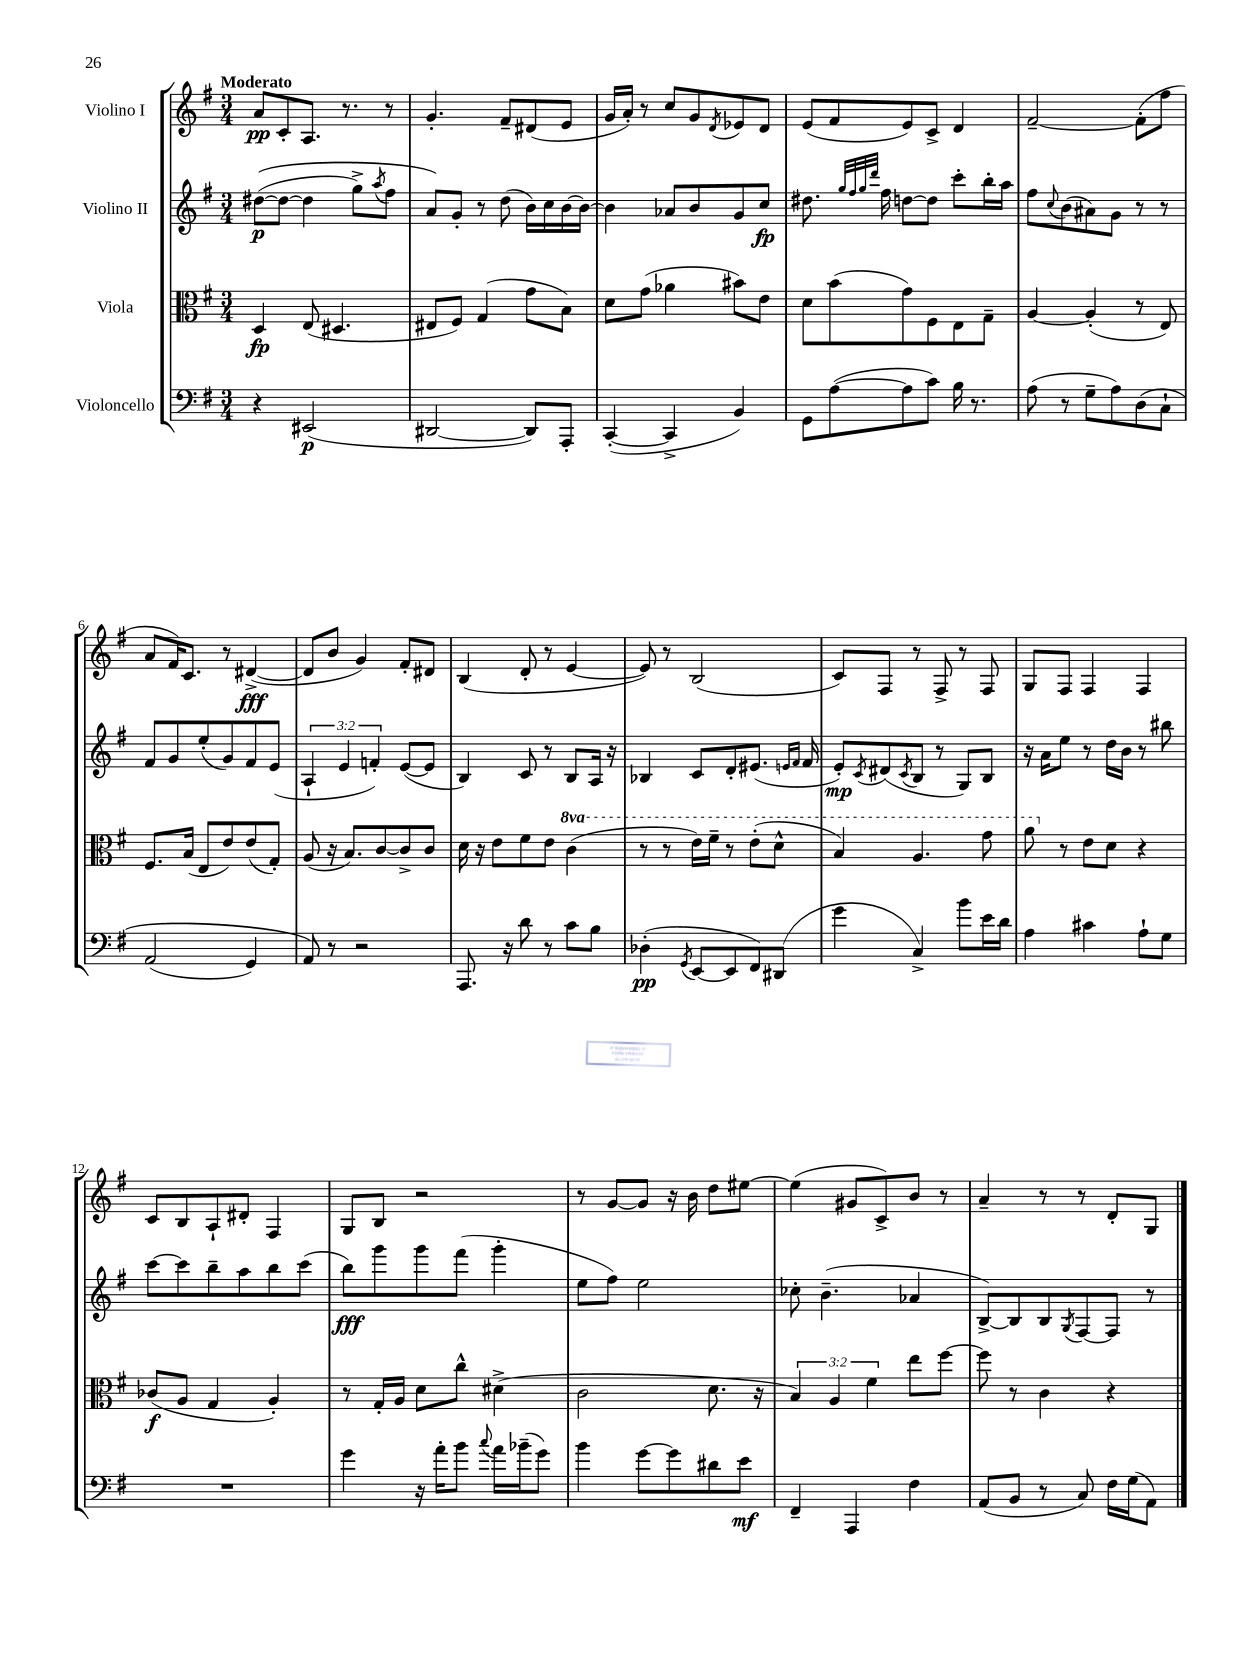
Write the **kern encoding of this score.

**kern	**kern	**kern	**kern
*staff4	*staff3	*staff2	*staff1
*clefF4	*clefC3	*clefG2	*clefG2
*k[f#]	*k[f#]	*k[f#]	*k[f#]
*M3/4	*M3/4	*M3/4	*M3/4
4r	4D	&(([8dd#	8a
.	.	8dd#_	8c'
(2EE#	(8E	4dd#]	8.A
.	4.D#	.	.
.	.	.	8.r
.	.	8gg^)	.
.	.	8qaa	.
.	.	8ff#	8r
=	=	=	=
[2DD#	8E#	8a&)	4.g'
.	8F#)	8g'	.
.	(4G	8r	.
.	.	(8dd	8f#~
8DD#])	8g	16b)	(8d#
.	.	16cc	.
8AAA'	8B)	[16b	8e
.	.	16b_	.
=	=	=	=
([4CC'	8d	4b]	16g
.	.	.	16a')
.	(8g	.	8r
4CC^]	4a-	8a-	8cc
.	.	8b	8g
.	.	.	8qd
4BB)	8b#)	8g	8e-
.	8e	8cc	8d
=	=	=	=
8GG	8d	8.dd#	(8e
([8A	(8b	.	8f#
.	.	32qqgg	.
.	.	32qqff#	.
.	.	32qqgg	.
.	.	32qqddd	.
.	.	16ff#	.
8A]	8g)	[8dd	8e)
8c)	8F#	8dd]	8c^
16B	8E	8ccc'	4d
8.r	.	.	.
.	8G~	16bb'	.
.	.	16aa	.
=	=	=	=
(8A	[4A	8ff#	[2f#~
.	.	8qqcc	.
8r	.	(8b	.
8G~	(4A']	8a#)	.
8A)	.	8g	.
&(8D	8r	8r	(8f#']
8C`	8E)	8r	8ff#
=	=	=	=
(2AA	8.F#	8f#	8a
.	.	8g	16f#)
.	(16B	.	8.c
.	8E	(8ee'	.
.	8e)	8g)	8r
4GG)	(8e	8f#	([4d#^
.	8G')	(8e	.
=	=	=	=
8AA&)	(8A	6A`	8d#]
8r	16r	.	8b
.	.	6e	.
.	8.B)	.	.
2r	.	.	4g)
.	.	6f')	.
.	[8c	.	.
.	8c^]	([8e	8f#'
.	8c	8e]	8d#
=	=	=	=
8.AAA	16d	4B)	(4B
.	16r	.	.
.	8e	.	.
16r	.	.	.
8d	8f#	8c	8d'
8r	8e	8r	8r
8c	(4cc	8B	[4e
8B	.	16A	.
.	.	16r	.
=	=	=	=
(4D-'	8r	4B-	8e])
.	8r	.	8r
8qGG	.	.	.
[8EE	16ee)	8c	(2B
.	16ff#~	.	.
8EE]	8r	8d'	.
8FF#)	(8ee'	(8.e#	.
(8DD#	8dd^^	.	.
.	.	16qqe	.
.	.	16qqf#	.
.	.	16f#	.
=	=	=	=
4g	4b)	8e')	8c)
.	.	8qc	.
.	.	(8d#	8F#
.	.	8qc	.
4C^)	4.a	8B	8r
.	.	8r	8F#^
8b	.	8G)	8r
16e	8gg	8B	8F#
16d	.	.	.
=	=	=	=
4A	8aa	16r	8G
.	.	16a	.
.	8r	8ee	8F#
4c#	8e	8r	4F#
.	8d	16dd	.
.	.	16b	.
8A`	4r	8r	4F#
8G	.	8bb#	.
=	=	=	=
2.r	(8c-	[8ccc	8c
.	8A	8ccc]	8B
.	4G	8bb~	8A`
.	.	8aa	8d#'
.	4A')	8bb	4F#
.	.	(8ccc	.
=	=	=	=
4g	8r	8bb)	8G
.	16G'	8ggg	8B
.	16A	.	.
16r	8d	8ggg	2r
16a'	.	.	.
8b	8cc^^	(8fff#	.
8qqcc	.	.	.
16a	(4d#^	4ggg'	.
(16b-~	.	.	.
8g)	.	.	.
=	=	=	=
4b	2c	8ee	8r
.	.	8ff#)	[8g
[8g	.	2ee	8g]
8g]	.	.	16r
.	.	.	16b
8d#	8.d	.	8dd
8e	.	.	[8ee#
.	16r	.	.
=	=	=	=
4FF#~	6B)	8cc-'	(4ee#]
.	.	(4.b~	.
.	6A	.	.
4AAA	.	.	8g#
.	6f#	.	.
.	.	.	8c^)
4F#	8ee	4a-	8b
.	[8ff#	.	8r
=	=	=	=
(8AA	8ff#]	[8B^)	4a~
8BB	8r	8B]	.
8r	4c	8B	8r
.	.	8qG	.
8C)	.	[8F#	8r
16F#	4r	8F#]	8d'
(16G	.	.	.
8AA)	.	8r	8G
==	==	==	==
*-	*-	*-	*-
